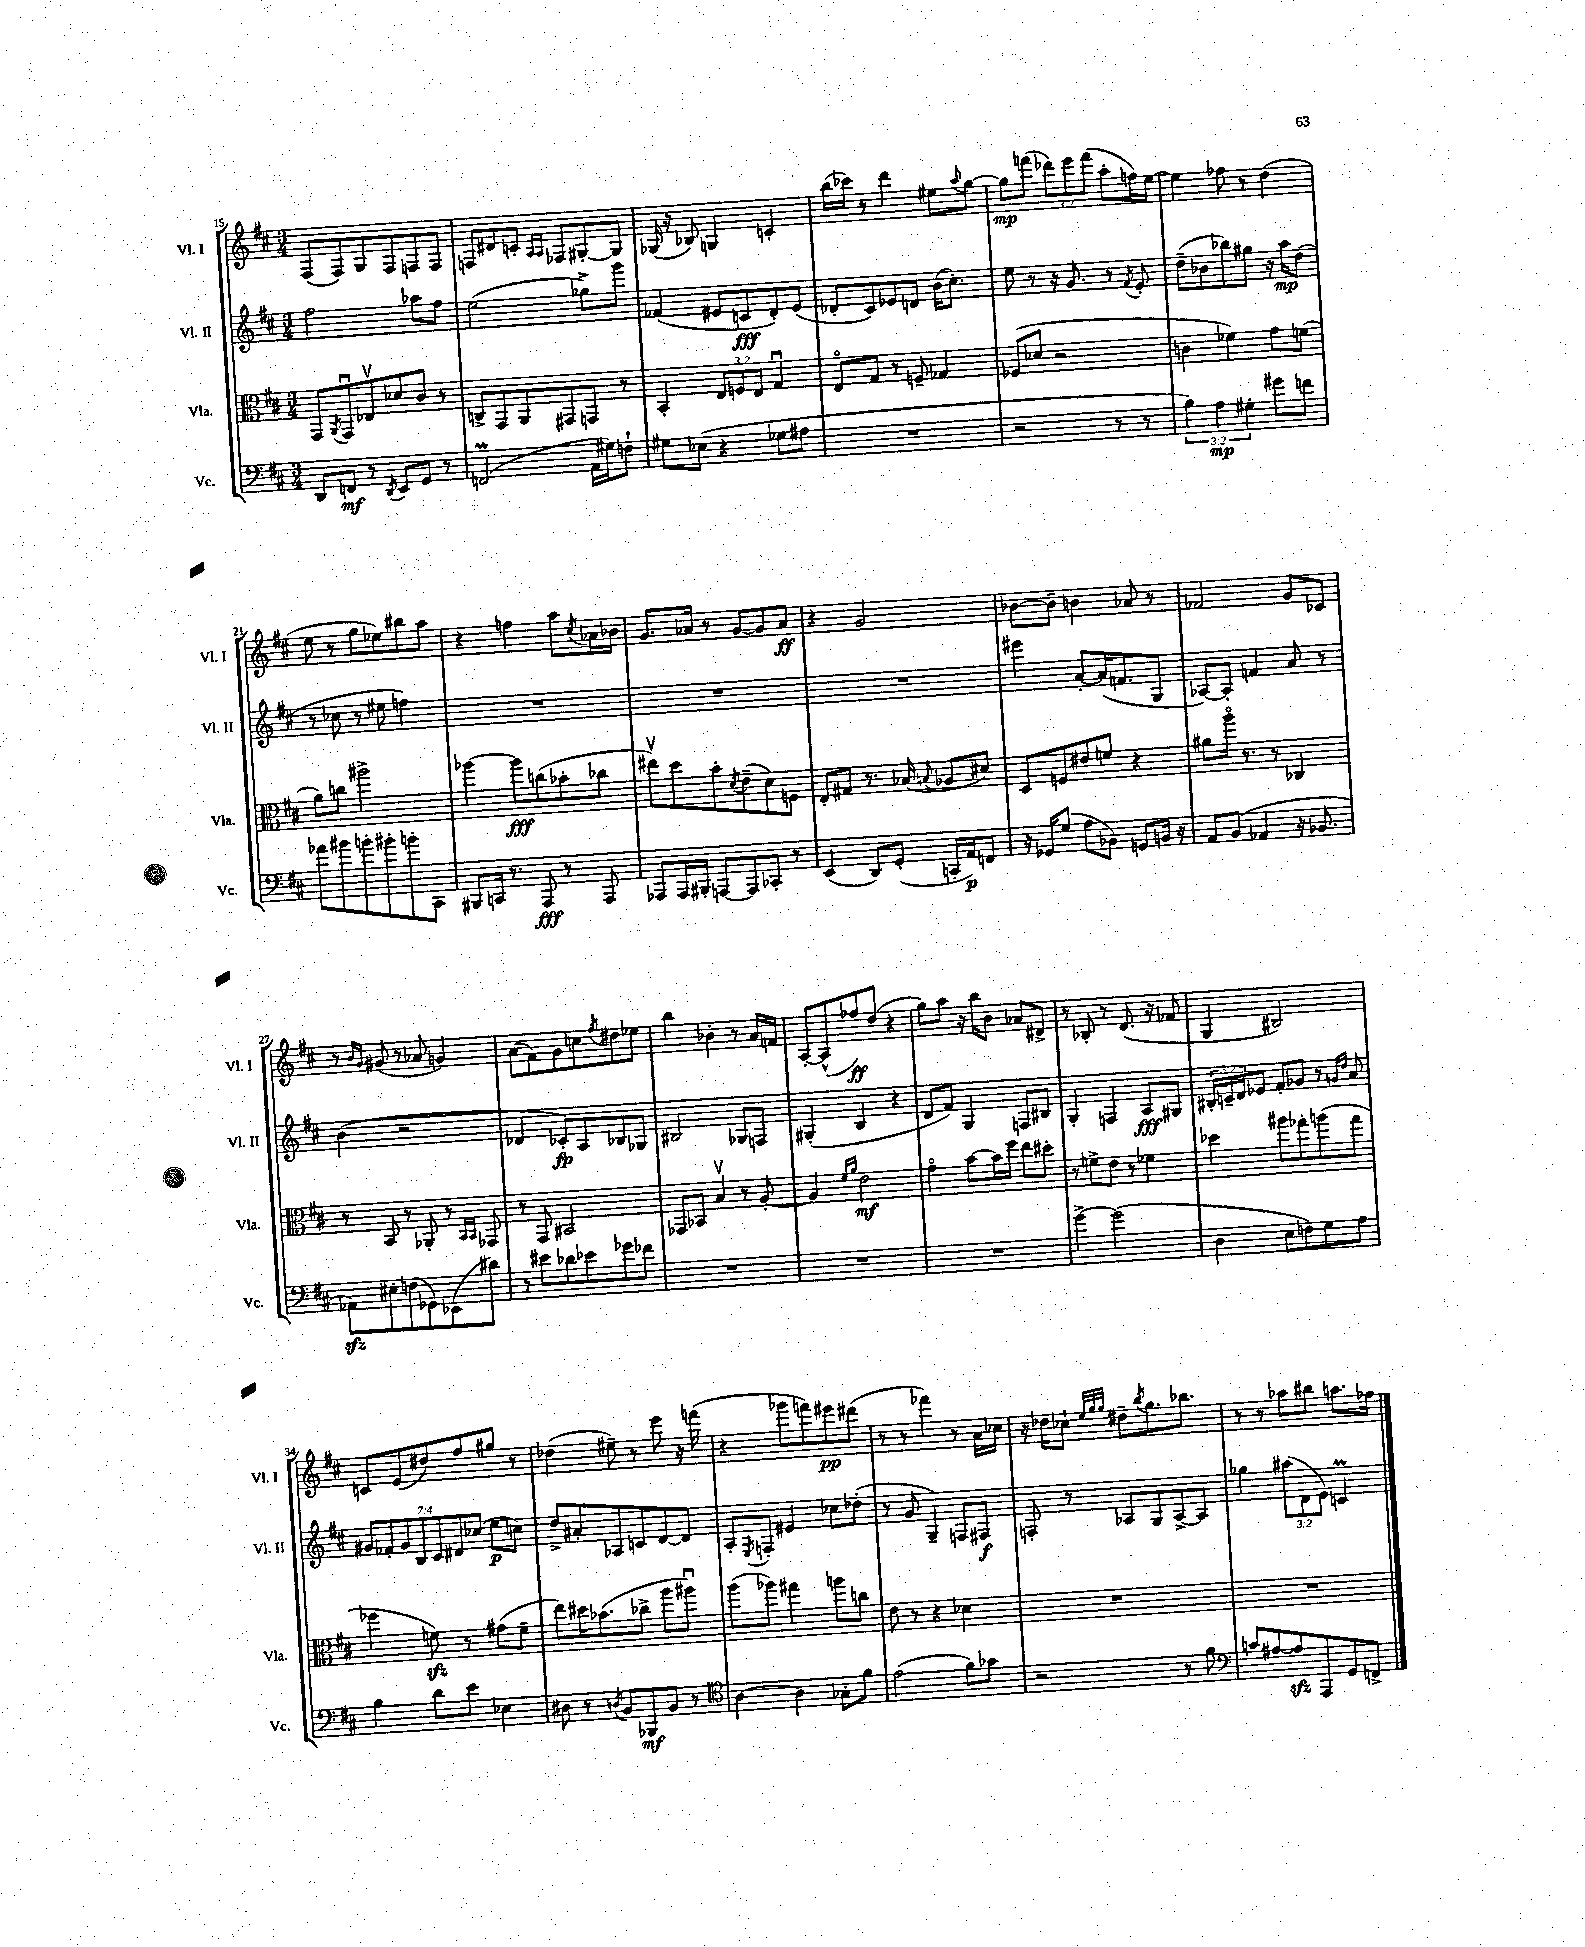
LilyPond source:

<<
\new StaffGroup <<
\new Staff = "s0" \with { instrumentName = "Vl. I" shortInstrumentName = "Vl. I" } {
    \clef treble \key d \major \numericTimeSignature \time 3/4 \override Staff.TupletNumber.text = #tuplet-number::calc-fraction-text
    fis8( fis8) g8 fis8 f8 f8 |
    f8 dis'8 c'8-. \grace { a16 a16 } fes8 gis8~-. gis8 |
    ges16( r16 bes8) g4 c'4-. |
    b''16( ces'''16) r8 d'''4 eis''8 \appoggiatura { a''8 } g''8~ |
    g''8\mp f'''8( \tuplet 3/2 { des'''8) e'''8 f'''8( } a''8-. f''16) e''16~ |
    e''4 fes''8 r8 d''4( |
    e''8 r8 g''8 ees''8) bis''8 a''8 |
    r4 f''4 a''8 \acciaccatura { cis''8 } aes'16 bes'16 |
    g'8. aes'16 r8 g'8~ g'8 aes'8\ff |
    r4 g'2 |
    bes'8~ bes'8-- b'4 aes'8 r8 |
    fes'2 g'8 ces'8 |
    r8 \grace { b'16 g'16 } gis'8( r8 aes'8 g'4) |
    a'8( fis'8) g'8 c''8 \acciaccatura { fis''8 } dis''8 ees''8 |
    b''4 bes'4-. r8 a'16 f'16 |
    a8~-. a8-^( fes''8\ff) d''8( r4 |
    g''8) a''8 r16 b''16 b'8 aes'8 dis'8-> |
    r8 bes8-. r8 d'8.( r16 fes'8 |
    g4 bis2) |
    c'8 e'8( dis''8) fis''8 gis''8 r8 |
    des''4( eis''8--) r8 e'''8 r16 f'''16( |
    r4 ges'''8 f'''8) eis'''8\pp dis'''8( |
    r8 r8 fes'''4) r8 a'16 ces''16 |
    r16 des''16 ces''8-! \grace { e''32 g''32 g''32 } dis''8-- \acciaccatura { b''8 } g''8. bes''8. |
    r8 r8 aes''8 bis''8 a''8. fes''16 \bar "|." |
}
\new Staff = "s1" \with { instrumentName = "Vl. II" shortInstrumentName = "Vl. II" } {
    \clef treble \key d \major \numericTimeSignature \time 3/4 \override Staff.TupletNumber.text = #tuplet-number::calc-fraction-text
    fis''2 aes''8 fis''8 |
    e''2( ges''8->) g'''8 |
    fes'4( eis'8 c'8\fff d'8-.) eis'8( |
    des'8-. cis'8) ees'8 d'8 b'16( cis''8.-.) |
    e''8 r8 r16 g'8. r8 \acciaccatura { fis'8 } e'8-. |
    d''8--( bes'8 bes''8) gis''8 r16 a''16\mp d''8( |
    r8 ces''8 r8 eis''8 f''4) |
    R2. |
    R2. |
    R2. |
    eis'''4 a'8~-. a'16( f'8. g8 |
    aes8~) aes8-. f'4 a'8 r8 |
    b'4( r2 |
    des'4 ces'8-.\fp) a8 bes8 ges8 |
    bis2 ges8 f8 |
    gis4-.( b4 r4 |
    d'8 fis'8) g4 f8 bis8 |
    g4-. f4 a8\fff gis8 |
    \tuplet 3/2 { bis16-. c'16-- d'16 } ees'8 fis'8-. ges'8 r8 \grace { g'16 d''16 } a'8 |
    \tuplet 7/4 { gis'8 fes'8-. gis'8 b8 cis'8 dis'8 ces''8( } e''8\p c''8) |
    d''8-> ais'8-. aes8 c'8 d'8~ d'8 |
    a8-. \acciaccatura { e8 } f8-. eis'4 ces''8 des''8-.( |
    r8 g'8 g4--) f8 fis8\f |
    f8-. r8 aes8 g8 aes8~-> aes8 |
    ges''4 \tuplet 3/2 { ais''8( d'8 e'8) } c'4\prall \bar "|." |
}
\new Staff = "s2" \with { instrumentName = "Vla." shortInstrumentName = "Vla." } {
    \clef alto \key d \major \numericTimeSignature \time 3/4 \override Staff.TupletNumber.text = #tuplet-number::calc-fraction-text
    g,8 \acciaccatura { a,8 } g,8\downbow ees8\upbow des'8 cis'8 r8 |
    c8-> g,8 a,8 gis,8 g,8 r8 |
    b,4-. \tuplet 3/2 { e8 f8 e8 } g4\downbow |
    e8\flageolet g8 r8 f8-- ges4 |
    fes8( des'8 r2 |
    c'4 fes'4) g'8 f'8( |
    a'8) c''8 ais''2-> |
    aes''4~ aes''8\fff c''8( bes'8-. ces''8 |
    eis''8\upbow) d''8 b'8-. \acciaccatura { d'8 } e'8--( d'8) f8 |
    e8-. gis8 r8. bes16( \appoggiatura { b8 } aes8 dis'8) |
    d8 f8 eis'8 f'8 r4 |
    ais'8 a''16\flageolet r8. r8 ces4 |
    r8 b,8 r8 aes,8-. r8 \grace { b,16 b,16 } ges,8 |
    r8 g,8 bis,2 |
    ges,8 bes,8 b4\upbow r8 a8~-. |
    a4 \grace { fis'16 a'16 } e'2\mf |
    g'4\flageolet b'8~ b'16 fis''16 e''8 dis''8-. |
    r8 f'8-> e'8 r8 fes'4 |
    des''4 ais''8 ges''8-. a''8( ges''8 |
    fes''4 f'8\sfz) r8 gis'8( f'8-- |
    e''8) dis''16 bes'8.( ces''8-> a''8 ais''8\downbow) |
    a''8( aes''8) gis''4 a''8 c''8 |
    e'8 r8 r4 des'4 |
    R2. |
    R2. \bar "|." |
}
\new Staff = "s3" \with { instrumentName = "Vc." shortInstrumentName = "Vc." } {
    \clef bass \key d \major \numericTimeSignature \time 3/4 \override Staff.TupletNumber.text = #tuplet-number::calc-fraction-text
    d,8 f,8\mf r8 \acciaccatura { d,8 } e,8 g,8 r8 |
    f,2\prall( a,16 gis16) f8-! |
    gis8 ees8( r4 ges8 ais8 |
    R2. |
    r2 r8 r8 |
    \tuplet 3/2 { b4) a4\mp gis4-. } gis'8 f'8 |
    aes'8 bis'8 b'8-. bis'8-. b'8-. cis,8 |
    bis,,8 c,16 r8. a,,8\fff r8 a,,8 |
    aes,,8 aes,,16 bis,,16-. a,,8~ a,,8 ces,8-. r8 |
    e,4( d,8) g,8-.( c,16-. a,16\p) f,8 |
    r16 ges,16 g8( a8 bes,8) g,8 b,16 r16 |
    a,8 b,8( aes,4 r16 bes,8. |
    aes,8\sfz) eis8-. f8( ges,8) ees,8( dis'8) |
    r8 eis'8 des'8 ees'8 ges'8 fes'8 |
    R2. |
    R2. |
    R2. |
    g'4~-> g'2( |
    d4 e8 f8) g8 a8 |
    b4 d'8 e'8 ees4 |
    dis8 r8 \acciaccatura { d8 } b,8 bes,,8\mf b,8 r8 |
    \clef tenor a4~ a4 ges8-. fis'8 |
    e'2( fis'8) ges'8 |
    r2 r8 fis'8 |
    \clef bass c'8 ais8~ ais8\sfz a,,8 g,8 f,8-> \bar "|." |
}
>>
>>
\layout { \context { \Score currentBarNumber = #15 } }
